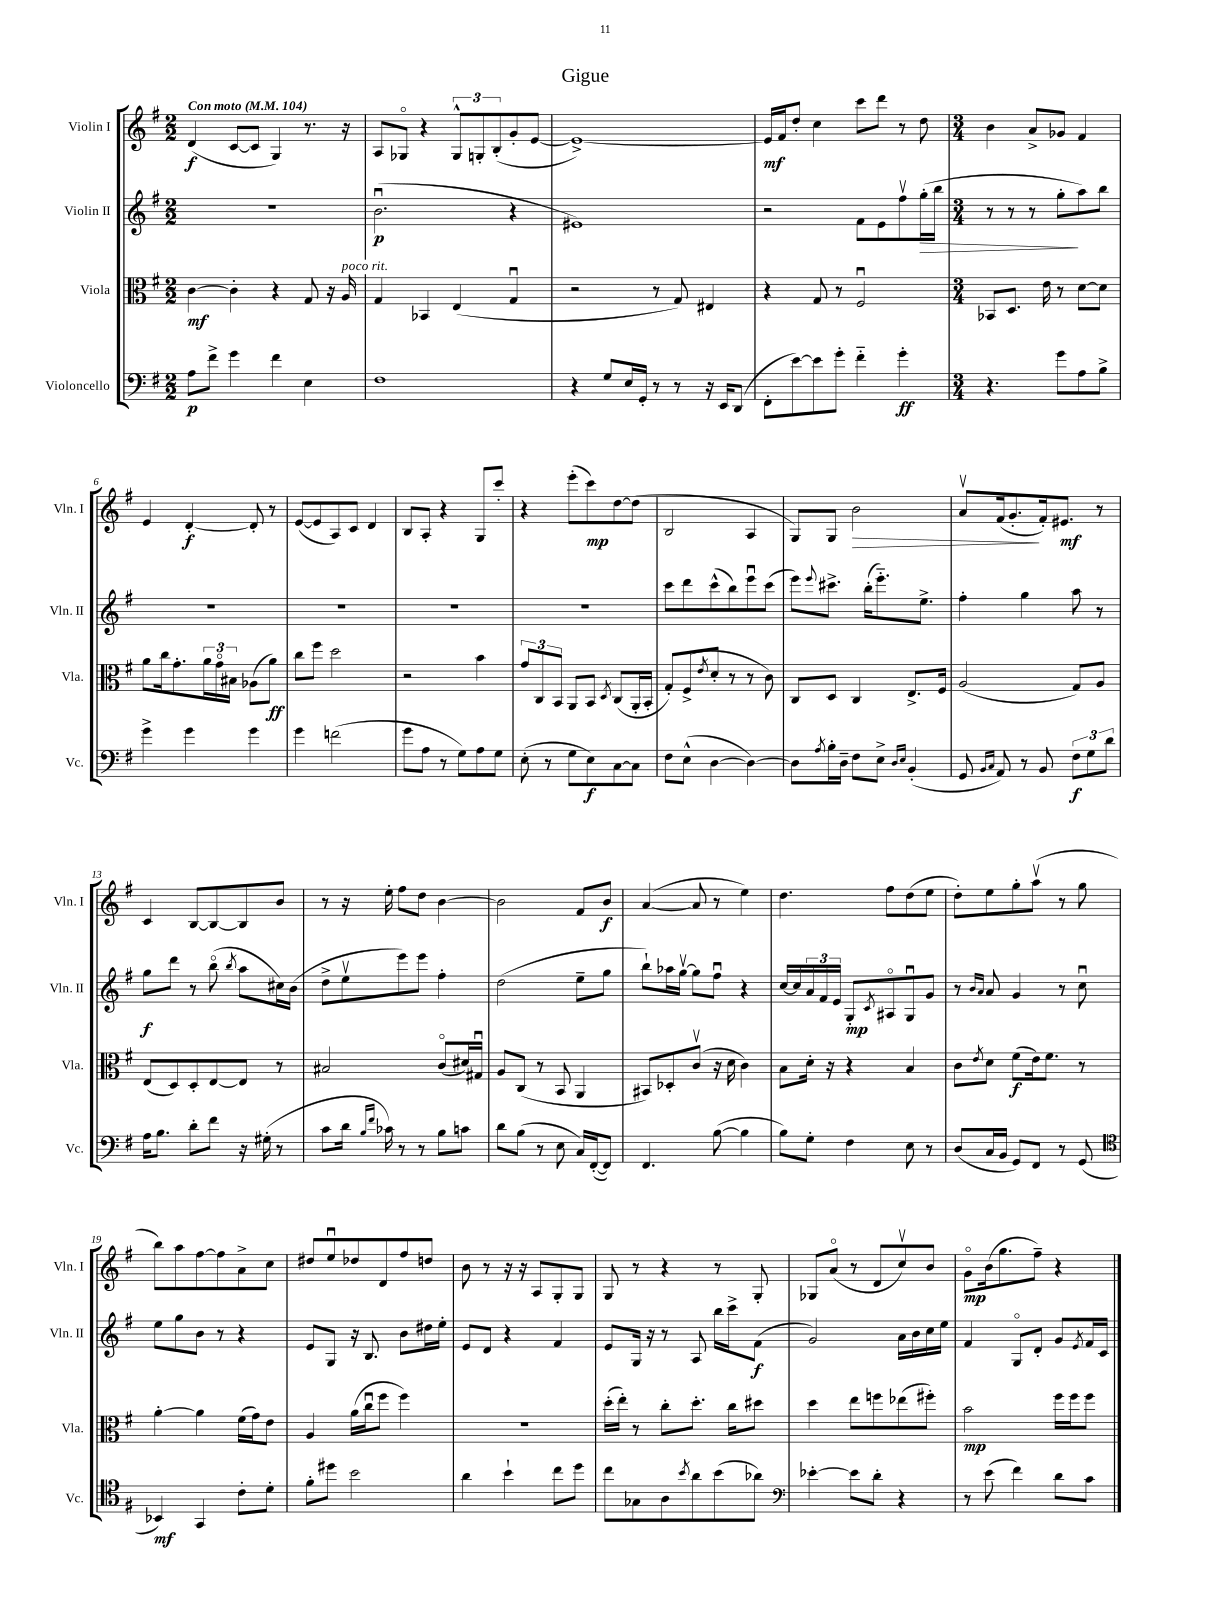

**kern	**dynam	**kern	**dynam	**kern	**dynam	**kern	**dynam
*part4	*part4	*part3	*part3	*part2	*part2	*part1	*part1
*staff4	*staff4	*staff3	*staff3	*staff2	*staff2	*staff1	*staff1
*I"Violoncello	*	*I"Viola	*	*I"Violin II	*	*I"Violin I	*
*I'Vc.	*	*I'Vla.	*	*I'Vln. II	*	*I'Vln. I	*
*clefF4	*	*clefC3	*	*clefG2	*	*clefG2	*
*k[f#]	*	*k[f#]	*	*k[f#]	*	*k[f#]	*
*M2/2	*	*M2/2	*	*M2/2	*	*M2/2	*
*MM104	*	*MM104	*	*MM104	*	*MM104	*
=1	=1	=1	=1	=1	=1	=1	=1
!	!	!	!	!	!	!LO:TX:a:B:t=Con moto	!
8A\L	p	[4c\	mf	1r	.	(4d/	f
8f#^\J	.	.	.	.	.	.	.
4g\	.	4c'\]	.	.	.	[8c/L	.
.	.	.	.	.	.	8c/J]	.
4f#\	.	4r	.	.	.	4G/)	.
4E\	.	8G/	.	.	.	8.r	.
.	.	16r	.	.	.	.	.
!	!	!LO:TX:a:i:t=poco rit.	!	!	!	!	!
.	.	16A/	.	.	.	16r	.
=2	=2	=2	=2	=2	=2	=2	=2
1F#	.	4G/	.	(2.bu\	p	8A/L	.
.	.	.	.	.	.	8G-X/J	.
.	.	4BB-X/	.	.	.	4r	.
.	.	(4E/	.	.	.	12G-^^/L	.
.	.	.	.	.	.	12Gn'/	.
.	.	.	.	.	.	(12B'/	.
.	.	4Gu/	.	4r	.	8g'/	.
.	.	.	.	.	.	[8e/J	.
=3	=3	=3	=3	=3	=3	=3	=3
4r	.	2r	.	1e#X)	.	1e^_)	.
8G/L	.	.	.	.	.	.	.
16E/L	.	.	.	.	.	.	.
16GG'/JJ	.	.	.	.	.	.	.
8r	.	8r	.	.	.	.	.
8r	.	8G/)	.	.	.	.	.
16r	.	4E#X/	.	.	.	.	.
16EE/KL	.	.	.	.	.	.	.
(8DD/J	.	.	.	.	.	.	.
=4	=4	=4	=4	=4	=4	=4	=4
8FF#'\L	.	4r	.	2r	.	16e/LL]	mf
.	.	.	.	.	.	16f#/J	.
[8e\)	.	.	.	.	.	8dd'/J	.
8e\]	.	8G/	.	.	.	4cc\	.
8g'\J	.	8r	.	.	.	.	.
4f#\	.	2F#u/	.	8f#\L	.	8ccc\L	.
.	.	.	.	8e\	.	8ddd\J	.
4g'\	ff	.	.	8ff#v\	.	8r	.
!	!	!	!	!	!LO:HP:b	!	!
.	.	.	.	(16gg'\L	>	8dd\	.
.	.	.	.	16bb\JJ	.	.	.
=5	=5	=5	=5	=5	=5	=5	=5
*M3/4	*	*M3/4	*	*M3/4	*	*M3/4	*
4.r	.	8BB-X/L	.	8r	.	4b\	.
.	.	8.D/J	.	8r	.	.	.
.	.	.	.	8r	.	8a^/L	.
.	.	16e\	.	.	.	.	.
8g\L	.	8r	.	8gg'\L	.	8g-X/J	.
8A\	.	[8d\L	.	8aa\)	]	4f#/	.
8B^\J	.	8d\J]	.	8bb\J	.	.	.
!!LO:LB:g=z
=6	=6	=6	=6	=6	=6	=6	=6
4g^\	.	8a\L	.	2.r	.	4e/	.
.	.	16cc\k	.	.	.	.	.
.	.	8.g'\	.	.	.	.	.
4g\	.	.	.	.	.	[4d'/	f
.	.	24a\L	.	.	.	.	.
.	.	24g\	.	.	.	.	.
.	.	24B#X\JJ	.	.	.	.	.
4g\	.	(8A-X\L	.	.	.	8d'/]	.
.	.	8a\J)	ff	.	.	8r	.
=7	=7	=7	=7	=7	=7	=7	=7
4g\	.	8cc\L	.	2.r	.	([8e/L	.
.	.	8ff#\J	.	.	.	8e/]	.
(2fn\	.	2dd\	.	.	.	8A/)	.
.	.	.	.	.	.	8c/J	.
.	.	.	.	.	.	4d/	.
=8	=8	=8	=8	=8	=8	=8	=8
8g\L	.	2r	.	2.r	.	8B/L	.
8A\J	.	.	.	.	.	8A'/J	.
8r	.	.	.	.	.	4r	.
8G\L)	.	.	.	.	.	.	.
8A\	.	4b\	.	.	.	8G/L	.
8G\J	.	.	.	.	.	8ccc'/J	.
=9	=9	=9	=9	=9	=9	=9	=9
(8E'\	.	12g/L	.	2.r	.	4r	.
.	.	12C/	.	.	.	.	.
8r	.	.	.	.	.	.	.
.	.	12BB/J	.	.	.	.	.
8G\L	.	8AA/L	.	.	.	(8eee'\L	.
8E\)	f	8BB/J	.	.	.	8ccc\)	mp
.	.	8qD/	.	.	.	.	.
[8C\	.	(8C/L	.	.	.	[8dd\	.
8C\J]	.	16AA'/L	.	.	.	(8dd\J]	.
.	.	16BB'/JJ	.	.	.	.	.
=10	=10	=10	=10	=10	=10	=10	=10
8F#\L	.	8G'/L)	.	8ccc\L	.	2B/	.
(8E^^\J	.	(8F#^/	.	8ddd\	.	.	.
.	.	8qe/	.	.	.	.	.
[4D\	.	8d'/J	.	(8ccc^^\	.	.	.
.	.	8r	.	8bb\)	.	.	.
4D\_)	.	8r	.	8eeeu\	.	4A/	.
.	.	8c\)	.	(8ccc\J	.	.	.
=11	=11	=11	=11	=11	=11	=11	=11
8D\L]	.	8C/L	.	8eee\L)	.	8G/L)	.
8qA/	.	.	.	8qqeee/	.	.	.
16B'\L	.	8D/J	.	8.ccc#X^\J	.	8G/J	.
16D~\JJ	.	.	.	.	.	.	.
!	!	!	!	!	!	!	!LO:HP:b
8F#\L	.	4C/	.	.	.	2b\	>
.	.	.	.	(16bb'\KL	.	.	.
8E^\J	.	.	.	8.eee\)	.	.	.
16qqD/LL	.	.	.	.	.	.	.
16qqE/JJ	.	.	.	.	.	.	.
(4BB'/	.	8.E^/L	.	.	.	.	.
.	.	.	.	8.ee^\J	.	.	.
.	.	16F#/Jk	.	.	.	.	.
=12	=12	=12	=12	=12	=12	=12	=12
8GG/	.	(2A/	.	4ff#'\	.	8av/L	.
16qqBB/LL	.	.	.	.	.	.	.
16qqC/JJ	.	.	.	.	.	.	.
8AA/)	.	.	.	.	.	(16f#/k	.
.	.	.	.	.	.	8.g'/	.
8r	.	.	.	4gg\	.	.	.
8BB/	.	.	.	.	.	16f#'/k)	]
.	.	.	.	.	.	8.e#X/J	mf
12F#\L	f	8G/L)	.	8aa\	.	.	.
12G\	.	.	.	.	.	.	.
.	.	8A/J	.	8r	.	8r	.
12d\J	.	.	.	.	.	.	.
!!LO:LB:g=z
=13	=13	=13	=13	=13	=13	=13	=13
16A\KL	.	(8E/L	.	8gg\L	f	4c/	.
8.B\J	.	.	.	.	.	.	.
.	.	8D/)	.	8ddd\J	.	.	.
8d'\L	.	8D'/	.	8r	.	[8B/L	.
8f#\J	.	[8E/	.	(8bb\	.	8B/_	.
.	.	.	.	8qbb/	.	.	.
16r	.	8E/J]	.	8aa\L	.	8B/]	.
(16G#X'\	.	.	.	.	.	.	.
8r	.	8r	.	16cc#X\L)	.	8b/J	.
.	.	.	.	(16b\JJ	.	.	.
=14	=14	=14	=14	=14	=14	=14	=14
8c\L	.	2B#X/	.	8dd^\L	.	8r	.
16d\Jk	.	.	.	8eev\	.	16r	.
16qqB/LL	.	.	.	.	.	.	.
16qqf#/JJ	.	.	.	.	.	.	.
16c-X\)	.	.	.	.	.	16ee'\	.
8r	.	.	.	8eee\)	.	8ff#\L	.
8r	.	.	.	8eee\J	.	8dd\J	.
8B\L	.	(8c/L	.	4ff#'\	.	[4b\	.
8cn\J	.	16d#X/L)	.	.	.	.	.
.	.	16G#Xu/JJ	.	.	.	.	.
=15	=15	=15	=15	=15	=15	=15	=15
8d\L	.	8A/L	.	(2dd\	.	2b\]	.
(8B\J	.	(8C/J	.	.	.	.	.
8r	.	8r	.	.	.	.	.
8E\	.	8BB/	.	.	.	.	.
16C/LL)	.	4AA/	.	8ee~\L	.	8f#/L	.
([16FF#'/J	.	.	.	.	.	.	.
8FF#/J])	.	.	.	8gg\J	.	8b/J	f
=16	=16	=16	=16	=16	=16	=16	=16
4.FF#/	.	8BB#X/L)	.	8bb`\L)	.	([4a/	.
.	.	8D-X'/	.	16aa-X\L	.	.	.
.	.	.	.	[16ggv\JJ	.	.	.
.	.	(8cv/J	.	8gg\L]	.	8a/]	.
([8B\	.	16r	.	8ff#u\J	.	8r	.
.	.	16d\	.	.	.	.	.
4B\]	.	4c\)	.	4r	.	4ee\)	.
=17	=17	=17	=17	=17	=17	=17	=17
8B\L)	.	8B\L	.	[16cc/LL	.	4.dd\	.
.	.	.	.	16cc/]	.	.	.
8G'\J	.	16d'\Jk	.	24a/	.	.	.
.	.	.	.	24f#/	.	.	.
.	.	16r	.	.	.	.	.
.	.	.	.	24e/JJ	.	.	.
4F#\	.	4r	.	8G'/L	mp	.	.
.	.	.	.	8qc/	.	.	.
.	.	.	.	8A#X/	.	8ff#\L	.
8E\	.	4B/	.	8Gu/	.	(8dd\	.
8r	.	.	.	8g/J	.	8ee\J	.
=18	=18	=18	=18	=18	=18	=18	=18
(8D/L	.	8c\L	.	8r	.	8dd'\L)	.
.	.	.	.	16qqb/LL	.	.	.
.	.	8qe/	.	16qqa/JJ	.	.	.
16C/L	.	8d\J	.	8a/	.	8ee\	.
16BB/JJ	.	.	.	.	.	.	.
8GG/L)	.	(8f#\L	f	4g/	.	8gg'\	.
8FF#/J	.	16e\k)	.	.	.	(8aav\J	.
.	.	8.f#\J	.	.	.	.	.
8r	.	.	.	8r	.	8r	.
(8GG/	.	8r	.	8ccu\	.	8gg\	.
!!LO:LB:g=z
=19	=19	=19	=19	=19	=19	=19	=19
*clefC4	*	*	*	*	*	*	*
4BB-X/)	mf	[4a'\	.	8ee\L	.	8bb\L)	.
.	.	.	.	8gg\	.	8aa\	.
4GG/	.	4a\]	.	8b\J	.	[8ff#\	.
.	.	.	.	8r	.	8ff#\]	.
8c'\L	.	(16f#\LL	.	4r	.	8a^\	.
.	.	16g\J)	.	.	.	.	.
8d'\J	.	8e\J	.	.	.	8cc\J	.
=20	=20	=20	=20	=20	=20	=20	=20
8f#'\L	.	4A/	.	8e/L	.	8dd#X/L	.
8dd#X\J	.	.	.	8G/J	.	8eeu/	.
2b\	.	(16a\LL	.	16r	.	8dd-X/	.
.	.	16ccu\J	.	8.B/	.	.	.
.	.	8ff#\J	.	.	.	8d/	.
.	.	4ff#\)	.	8b\L	.	8ff#/	.
.	.	.	.	16dd#X\L	.	8ddn/J	.
.	.	.	.	16ee'\JJ	.	.	.
=21	=21	=21	=21	=21	=21	=21	=21
4a\	.	2.r	.	8e/L	.	8b\	.
.	.	.	.	8d/J	.	8r	.
4b`\	.	.	.	4r	.	16r	.
.	.	.	.	.	.	16r	.
.	.	.	.	.	.	8A/L	.
8cc\L	.	.	.	4f#/	.	8G'/	.
8dd\J	.	.	.	.	.	8G/J	.
=22	=22	=22	=22	=22	=22	=22	=22
8cc\L	.	(16dd'\LL	.	8e/L	.	8G/	.
.	.	16ee'\JJ)	.	.	.	.	.
8G-X\	.	8r	.	16G/Jk	.	8r	.
.	.	.	.	16r	.	.	.
8A\	.	8cc'\L	.	8r	.	4r	.
8qb/	.	.	.	.	.	.	.
8a\	.	8.dd'\J	.	8A/	.	.	.
(8b\	.	.	.	16bb\LL	.	8r	.
.	.	16cc\KL	.	16ccc^\J	.	.	.
8a-X\J)	.	8dd#X\J	.	(8f#\J	f	8G'/	.
=23	=23	=23	=23	=23	=23	=23	=23
*clefF4	*	*	*	*	*	*	*
[4e-X'\	.	4dd\	.	2g/)	.	8G-X/L	.
.	.	.	.	.	.	(8a/J	.
8e-\L]	.	8ee\L	.	.	.	8r	.
8d'\J	.	8ffn\	.	.	.	8d/L	.
4r	.	(8ee-X\	.	16a\LL	.	8ccv/)	.
.	.	.	.	16b\	.	.	.
.	.	8ff#X'\J)	.	16cc\	.	8b/J	.
.	.	.	.	16ee\JJ	.	.	.
=24	=24	=24	=24	=24	=24	=24	=24
8r	.	2b\	mp	4f#/	.	8g\L	mp
(8e\	.	.	.	.	.	(16b\k	.
.	.	.	.	.	.	8.gg\	.
4f#\)	.	.	.	8G/L	.	.	.
.	.	.	.	8d'/J	.	8ff#~\J)	.
8d\L	.	16ff#\LL	.	8g/L	.	4r	.
.	.	16ff#\J	.	.	.	.	.
.	.	.	.	8qe/	.	.	.
8c\J	.	8ff#\J	.	16f#/L	.	.	.
.	.	.	.	16c/JJ	.	.	.
==	==	==	==	==	==	==	==
*-	*-	*-	*-	*-	*-	*-	*-
